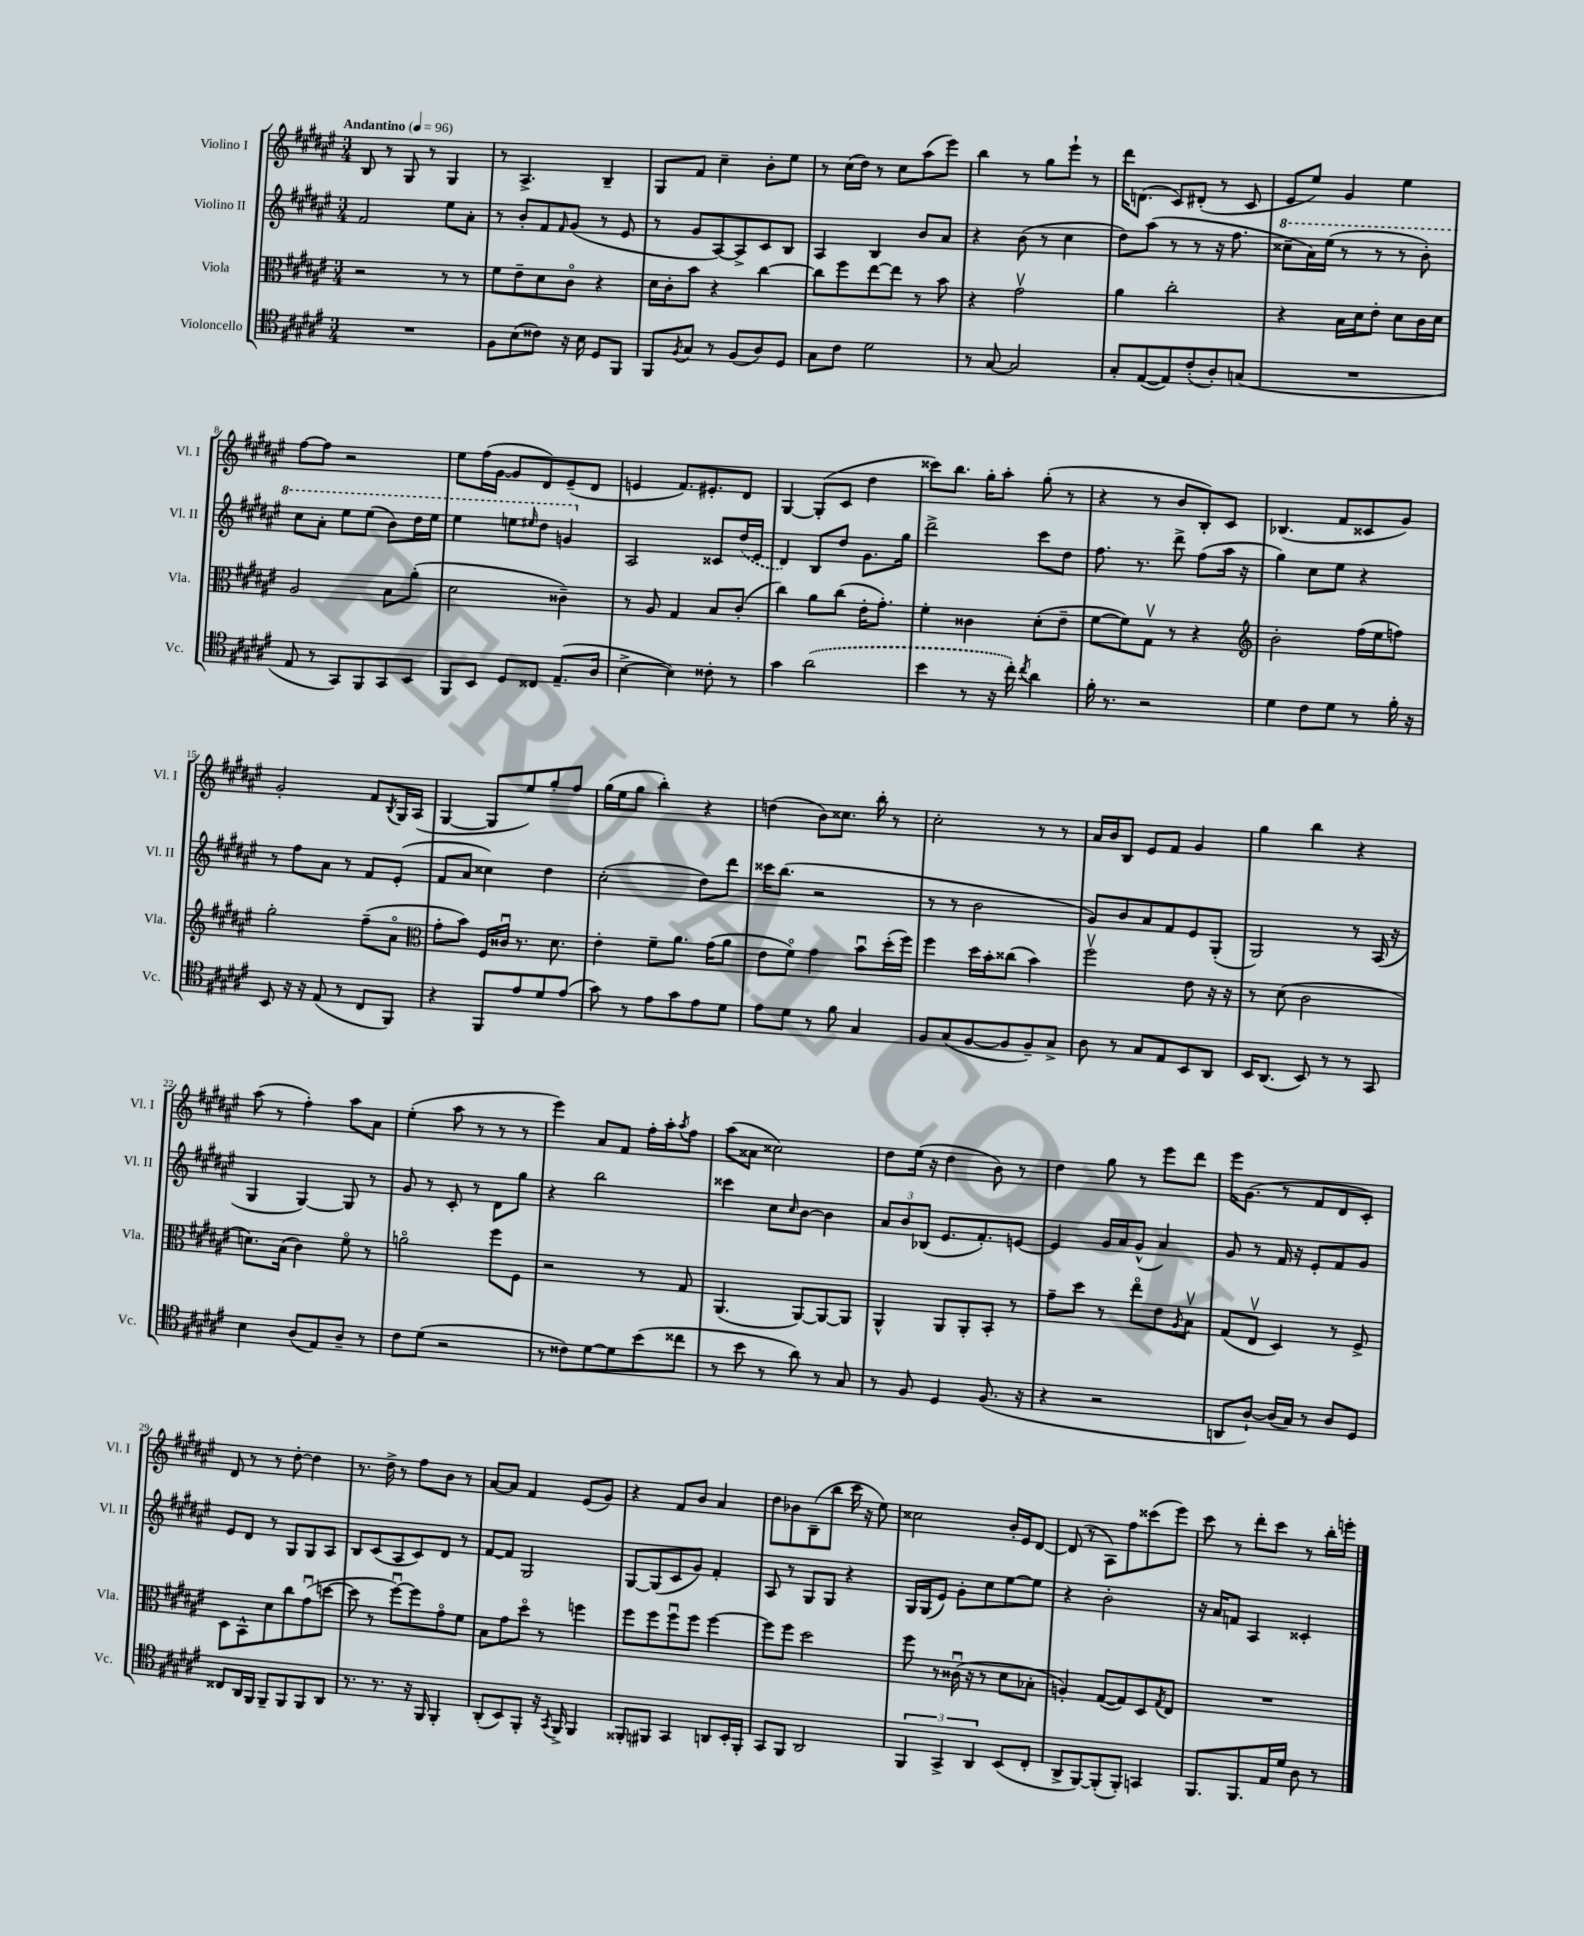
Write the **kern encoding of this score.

**kern	**kern	**kern	**kern
*part4	*part3	*part2	*part1
*staff4	*staff3	*staff2	*staff1
*I"Violoncello	*I"Viola	*I"Violino II	*I"Violino I
*I'Vc.	*I'Vla.	*I'Vl. II	*I'Vl. I
*clefC4	*clefC3	*clefG2	*clefG2
*k[f#c#g#d#a#e#]	*k[f#c#g#d#a#e#]	*k[f#c#g#d#a#e#]	*k[f#c#g#d#a#e#]
*M3/4	*M3/4	*M3/4	*M3/4
*MM96	*MM96	*MM96	*MM96
=1	=1	=1	=1
!	!	!	!LO:TX:a:B:t=Andantino
2.r	2r	2f#/	8B/
.	.	.	8r
.	.	.	8G#/
.	.	.	8r
.	8r	8ee#\L	4G#/
.	8r	8a#'\J	.
=2	=2	=2	=2
8F#\L	8f#\L	8r	8r
(8B\	8e#~\	8b'/L	4.A#^/
8c##X\J)	8d#\	8f#/	.
.	.	16qqf#/	.
16r	8c#\J	(8g#/J	.
16B\	.	.	.
8D#/L	4r	8r	4B~/
8FF#/J	.	8e#/	.
=3	=3	=3	=3
8FF#/L	16d#\LL	8r	8G#/L
.	16c#'\J	.	.
8qF#/	.	.	.
8G#/J	8b\J	8g#/L	8f#/J
8r	4r	[8A#/)	4cc#~\
(8F#/L	.	8A#^/]	.
8A#/)	[4cc#\	8c#/	8b'\L
8D#/J	.	8B/J	8ee#\J
=4	=4	=4	=4
8G#\L	8cc#\L]	4A#/	8r
8c#\J	8ff#\	.	(16cc#\LL
.	.	.	16dd#\JJ)
2d#\	[8ee#\	4B/	8r
.	8ee#\J]	.	8cc#\L
.	8r	8b/L	(8aa#\
.	8b\	8a#/J	8eee#\J)
=5	=5	=5	=5
8r	4r	4r	4bb\
[8G#/	.	.	.
2G#/]	2g#v\	(8b\	8r
.	.	8r	8gg#\L
.	.	4cc#\	8eee#`\J
.	.	.	8r
=6	=6	=6	=6
8G#'/L	4a#\	8dd#\L)	16ddd#\KL
.	.	.	(8.dn\J
([8E#/	.	(8aa#\J	.
8E#/])	2cc#'\	8r	8c#/L)
(8c#'/	.	8r	(8d#X'/J
8A#'/)	.	16r	8r
.	.	8.ff#\	.
(8Gn/J	.	.	8c#/
=7	=7	=7	=7
*	*	*8va	*
2.r	4r	8ccc##X~\L	8e#/L
.	.	16aa#\L)	8ee#/J)
.	.	(16eee#\JJ	.
.	16B\LL	8r	4g#/
.	16d#\J	.	.
.	8e#'\J	8r	.
.	8d#\L	8r	4ee#\
.	16c#\L	8bb'\)	.
.	16d#\JJ	.	.
!!LO:LB:g=z
=8	=8	=8	=8
8E#/	2A#/	8ccc#\L	[8ff#\L
8r	.	8aa#'\J	8ff#\J]
8GG#/L)	.	8eee#\L	2r
8FF#/	.	(8eee#\J	.
8GG#/	8B\L	8bb\L)	.
8BB/J	(8a#'\J	16ddd#\L	.
.	.	16eee#\JJ	.
=9	=9	=9	=9
8FF#/L	2d#\	4eee#\	8ee#\L
8BB/J	.	.	(16ff#\L
.	.	.	[16g#\JJ
8D#/L	.	8eeen\L	8g#/L]
.	.	16qqeee#X/	.
8C##X/J	.	8ddd#\J	8d#/)
(8.E#~/L	4c##X~\)	4ggn/	(8e#~/
.	.	.	8d#/J
16A#/Jk	.	.	.
=10	=10	=10	=10
*	*	*X8va	*
[4B^\	8r	2A#/	4en/
.	8A#/	.	.
4B\])	4G#/	.	8.f#/L)
.	.	.	8.e#X'/
8c##X'\	8B/L	8c##X/L	.
8r	(8c#'/J	(16dd#/L	8d#/J
.	.	16e#/JJ	.
=11	=11	=11	=11
4g#\	4cc#\)	4d#/)	[4G#/
(2a#\	8a#\L	8B/L	(8G#'/L]
.	(8cc#\J	8dd#/J	8c#/J
.	16e#'\KL	8.g#\L	4dd#\
.	8.g#'\J)	.	.
.	.	16gg#\Jk	.
=12	=12	=12	=12
4b\	4f#'\	2ddd#^\	8ccc##X\L)
.	.	.	8.bb\J
8r	4c##X\	.	.
.	.	.	16gg#'\KL
16r	.	.	8aa#'\J
16cc#'\)	.	.	.
8qcc#/	.	.	.
4a#\	(8d#'\L	8ccc#\L	(8gg#'\
.	8e#~\J	8dd#\J	8r
=13	=13	=13	=13
16f#'\	[8f#\L	8.ff#\	4r
8.r	.	.	.
.	8f#\])	.	.
.	.	8.r	.
2r	8G#v\J	.	8r
.	8r	8ddd#^\	8b/L
.	4r	(8ff#\L	8B'/)
.	.	16aa#\Jk	8c#/J
.	.	16r	.
=14	=14	=14	=14
*	*clefG2	*	*
4d#\	2b'\	4gg#\)	(4.B-X/
8c#\L	.	8cc#\L	.
8d#\J	.	8ee#\J	8f#/L
8r	(16ff#\LL	4r	8c##X/
.	16ee#\J	.	.
16f#'\	8ffn\J)	.	8g#/J)
16r	.	.	.
!!LO:LB:g=z
=15	=15	=15	=15
8BB/	2gg#'\	8r	2g#'/
16r	.	8ff#\L	.
16r	.	.	.
(8E#/	.	8a#\J	.
8r	.	8r	.
8C#/L	(8ff#~\L	8f#/L	8f#/L
.	.	.	8qB/
8FF#/J)	8a#\J	(8e#'/J	16G#/L
.	.	.	(16A#/JJ
=16	=16	=16	=16
*	*clefC3	*	*
4r	8g#'\L	8f#/L	[4G#/
.	8b\J)	8a#/J	.
8FF#/L	16F#/LL	4cc##X\)	8G#/L]
.	16c##Xu/JJ	.	.
8e#/	8.r	.	8ee#/)
8d#/	.	4dd#\	8gg#'/
.	8.d#\	.	.
(8e#/J	.	.	8ff#/J
=17	=17	=17	=17
8g#\)	4e#'\	(2cc#'\	(16gg#\LL
.	.	.	16ee#\J
8r	.	.	8gg#\J
8e#\L	8f#~\L	.	4bb'\)
8g#\	8.a#\J	.	.
8e#\	.	8dd#\L)	4r
.	(16g#\KL	.	.
8d#\J	8a#\J	8ddd#\J	.
=18	=18	=18	=18
8e#\L	8e#\L	16ccc##X\KL	(4ddn\
.	.	(8.bb\J	.
8d#\J	8f#\J)	.	.
8r	4g#\	2r	8b\L)
8f#\	.	.	8.cc##X\J
4G#/	8bu\L	.	.
.	.	.	16bb'\
.	(16dd#'\L	.	8r
.	16ff#\JJ)	.	.
=19	=19	=19	=19
8F#/L	4ff#\	8r	2cc#'\
(8G#/	.	8r	.
[8F#/	16dd#\LL	2b\	.
.	16b'\J	.	.
8F#/]	(8cc##X\J	.	.
8F#~/)	4b\)	.	8r
8G#^/J	.	.	8r
=20	=20	=20	=20
8A#\	2ff#v\	8g#/L)	16a#/LL
.	.	.	16b/J
8r	.	8b/	8B/J
8G#/L	.	8a#/	8e#/L
8E#/	.	8f#/	8f#/J
8BB/	8e#\	8e#/	4g#/
8AA#/J	16r	(8G#'/J	.
.	16r	.	.
=21	=21	=21	=21
16BB/KL	8r	2G#/)	4gg#\
(8.AA#/J	.	.	.
.	(8d#\	.	.
8BB/)	2c#\	.	4bb\
8r	.	.	.
8r	.	8r	4r
8GG#/	.	(16A#/	.
.	.	16r	.
!!LO:LB:g=z
=22	=22	=22	=22
4B\	8.dn\L)	4G#/	(8aa#\
.	.	.	8r
.	(16B\Jk	.	.
(8A#/L	4c#\)	[4G#/)	4ff#'\)
8E#/)	.	.	.
8A#~/J	8f#\	8G#/]	8aa#\L
8r	8r	8r	8a#\J
=23	=23	=23	=23
8c#\L	2an\	8g#/	(4ee#'\
(8d#\J	.	8r	.
2r	.	8c#'/	8aa#\
.	.	8r	8r
.	8ff#\L	8d#\L	8r
.	8F#\J	8gg#\J	8r
=24	=24	=24	=24
8r	2r	4r	4eee#\)
8c##X\L)	.	.	.
[8d#\	.	2bb\	8a#/L
8d#\]	.	.	8f#/J
(8b\	8r	.	16ff#'\LL
.	.	.	16aa#'\J
.	.	.	8qaa#/
8cc##X\J	8G#/	.	8ff#\J
=25	=25	=25	=25
8r	(4.AA#/	4ccc##X\	(8aa#\L
8b\	.	.	8a##X\J
8r	.	8cc#\L	2cc##X\)
.	.	16qqcc#/	.
8a#\)	[8AA#/L)	[8b\J	.
8r	8AA#/_	4b\]	.
8G#/	8AA#/J]	.	.
=26	=26	=26	=26
8r	4AA#^^/	12a#/L	8dd#\L
.	.	12b/	.
8F#/	.	.	(16ee#\Jk
.	.	(12B-X/J	.
.	.	.	16r
4D#/	8AA#/L	8.e#/L	4dd#\
.	8AA#'/	.	.
.	.	8.f#'/)	.
(8.F#/	8BB'/J	.	8b\)
.	8r	[8en/J	8r
16r	.	.	.
=27	=27	=27	=27
4r	8g#~\L	4e/]	4dd#\
.	8dd#\J	.	.
2r	8r	16g#/LL	8gg#\
.	.	16a#/J	.
.	8ee#\L	(8g#^^/J	8r
.	8e#\	4a#/)	8eee#\L
.	8qA#/	.	.
.	8Bv\J	.	8ddd#\J
=28	=28	=28	=28
8AAn/L	(8G#/L	8g#/	16eee#\KL
.	.	.	(8.g#\J
[8A#`/J)	8E#v/J	8r	.
(16A#/LL]	4D#/)	16f#/	8r
16G#/JJ)	.	16r	.
8r	.	8e#'/L	8f#/L
8A#/L	8r	8f#/	8d#/
8D#/J	8F#^/	8g#/J	8c#'/J)
!!LO:LB:g=z
=29	=29	=29	=29
8C##X/L	8D#\L	8e#/L	8d#/
16AA#/L	8BB^^\	8d#/J	8r
16FF#/JJ	.	.	.
8FF#~/L	8d#\	8r	8r
8FF#/	8cc#\	8G#/L	[8dd#'\
8FF#/	(8g#u\	8G#/	4dd#\]
8AA#/J	[8ddn\J	8A#/J	.
=30	=30	=30	=30
8.r	8dd\]	8B/L	8.r
.	8r	(8c#/	.
8.r	.	.	16dd#^\
.	[8ff#u\L)	8A#/	8r
16r	8ff#\]	8c#/)	8ff#\L
16FF#/	.	.	.
4FF#'/	8g#\	8d#/J	8b\J
.	8f#\J	8r	8r
=31	=31	=31	=31
(8AA#'/L	8B\L	[8f#/L	[8a#/L
8BB/)	8g#\	8f#/J]	8a#/J]
8FF#'/J	8dd#\J	2G#/	4f#/
16r	8r	.	.
8qGG#/	.	.	.
16FF#^/	.	.	.
4FF#/	4ffn\	.	(8e#/L
.	.	.	8g#/J)
=32	=32	=32	=32
8FF##X'/L	8ff#\L	[8G#/L	4r
8FF#X/J	8ff#\	(8G#/]	.
4GG#/	8ff#u\	8c#/	8f#/L
.	8ff#\J	8g#/J)	8b/J
8AAn/L	[4ff#\	4f#'/	4a#/
16BB'/L	.	.	.
16FF#'/JJ	.	.	.
=33	=33	=33	=33
8GG#/L	8ff#\L]	8A#/	8dd#\L
8FF#/J	8ff#\J	8r	8b-X\
2AA#/	2dd#\	8G#/L	(8B~\
.	.	8G#/J	8bb\J
.	.	4r	16ccc#\
.	.	.	16r
.	.	.	8ee#\)
=34	=34	=34	=34
6FF#/	8ff#\	16G#/LL	2cc##X\
.	.	(16G#/J	.
.	8r	8e#/J)	.
6GG#^/	.	.	.
.	(16c##Xu\	8g#'\L	.
.	16r	.	.
6AA#/	.	.	.
.	8r	8cc#\	.
(8BB/L	8d#\L	[8ee#\	16b'/LL
.	.	.	16e#/J
8C#'/J	8B-X'\J	8ee#\J]	[8d#/J
=35	=35	=35	=35
8AA#^/L	4An'/)	4r	(8d#/]
[8FF#/)	.	.	8r
(8FF#'/]	([8G#/L	2b'\	8A#\L)
8FF#'/J)	8G#/])	.	8ff#\
4GGn/	8D#/	.	(8ccc##X\
.	8qG#/	.	.
.	8E#/J	.	8eee#\J)
=36	=36	=36	=36
8.FF#/L	2.r	16r	8ccc#\
.	.	16a#/KL	.
.	.	8fn/J	8r
8.FF#/	.	.	.
.	.	4A#/	8ddd#'\L
16E#/L	.	.	8ccc#\J
16d#/JJ	.	.	.
8A#\	.	4c##X'/	8r
8r	.	.	16bb'\LL
.	.	.	16eeen'\JJ
==	==	==	==
*-	*-	*-	*-
